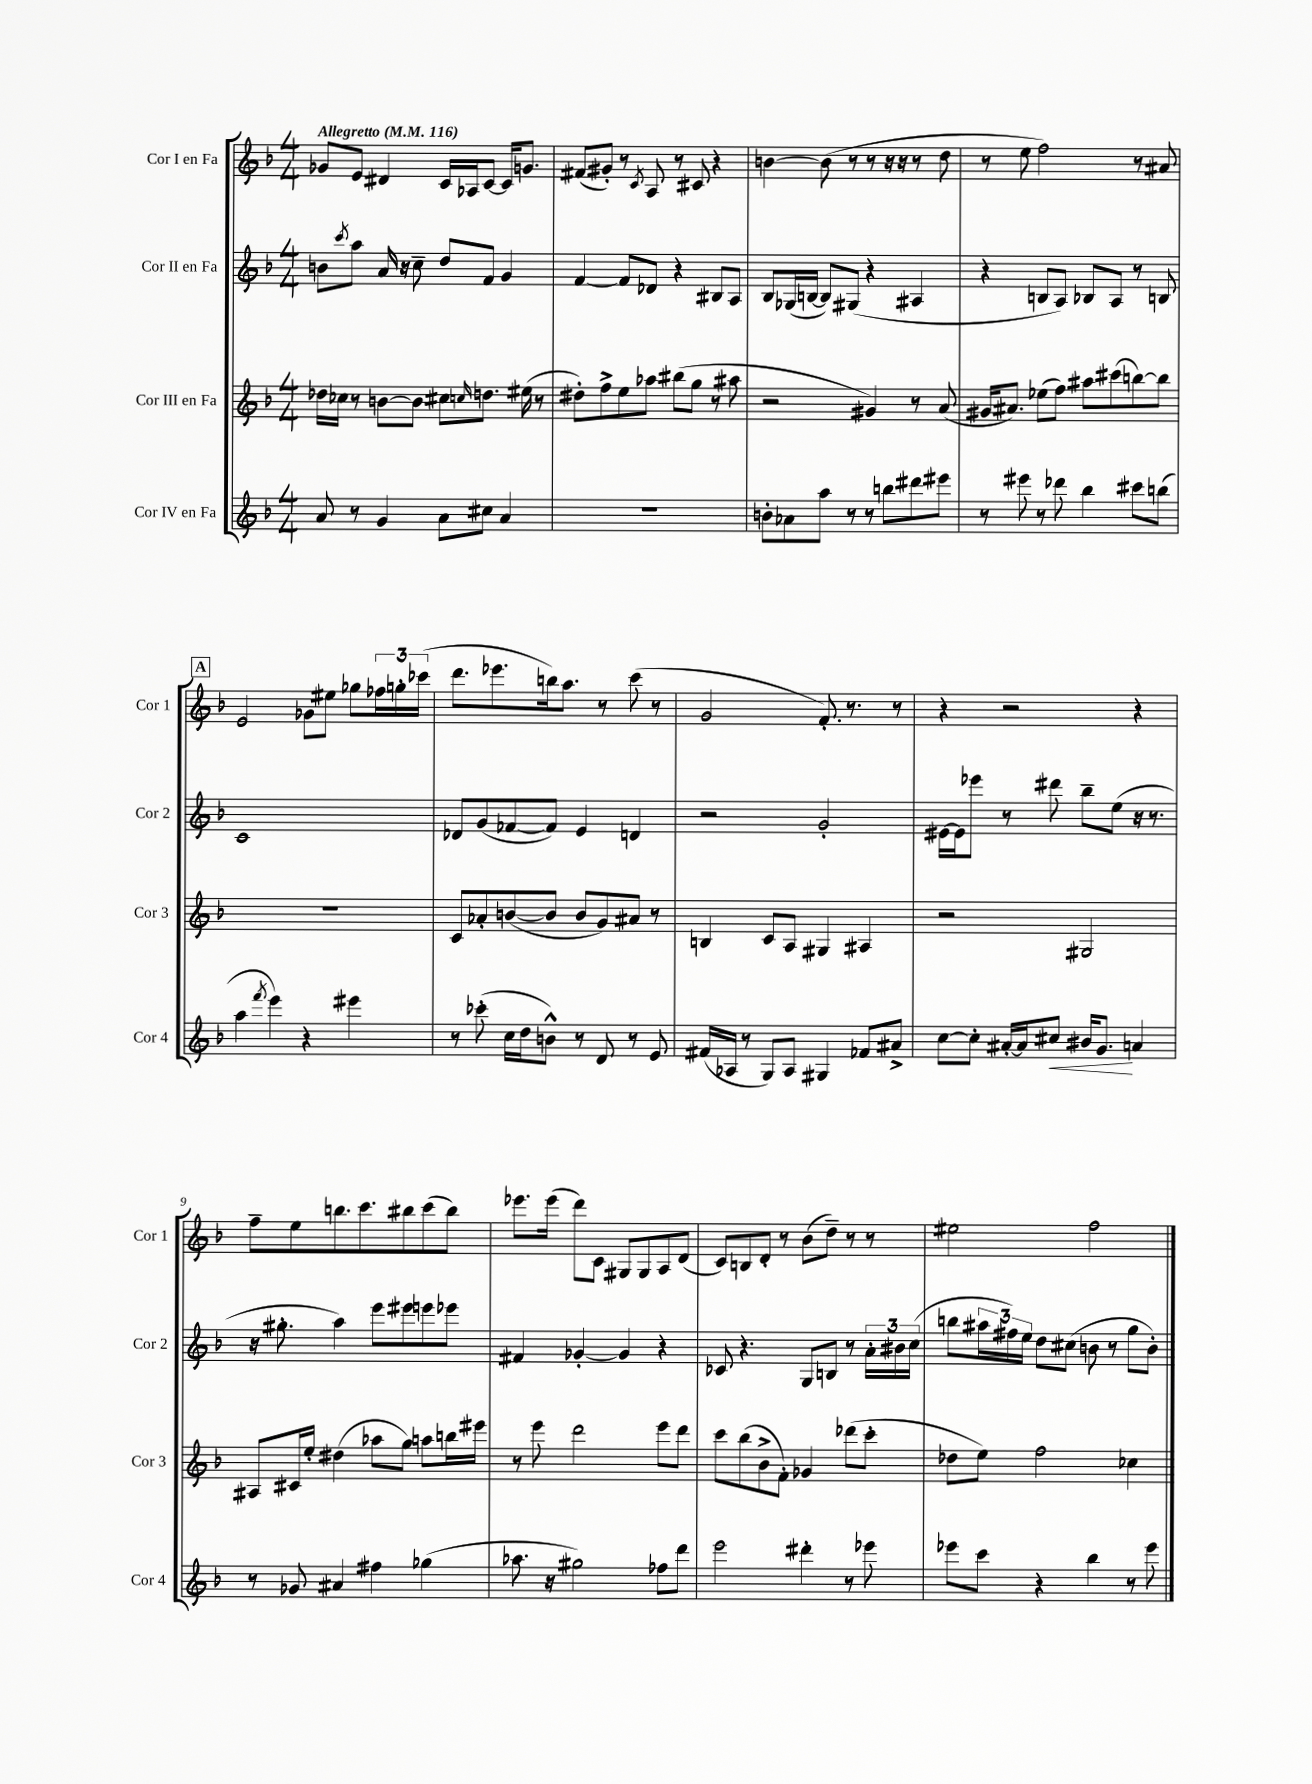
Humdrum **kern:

**kern	**kern	**kern	**kern
*staff4	*staff3	*staff2	*staff1
*clefG2	*clefG2	*clefG2	*clefG2
*k[b-]	*k[b-]	*k[b-]	*k[b-]
*M4/4	*M4/4	*M4/4	*M4/4
*MM116	*MM116	*MM116	*MM116
8a	16dd-	8b	8g-
.	16cc-	.	.
.	.	8qccc	.
8r	8r	8aa	8e
4g	[8b	16a	4d#
.	.	16r	.
.	8b]	8cc~	.
8a	8cc#	8dd	16c
.	.	.	16A-
.	16qqcc	.	.
8cc#	8.dd	8f	[8c
4a	.	4g	16c]
.	(16ee#	.	8.g
.	8r	.	.
=	=	=	=
1r	8dd#')	[4f	(8f#
.	8ff^	.	8g#')
.	8ee	8f]	8r
.	.	.	8qc
.	8aa-	8d-	8A
.	(8bb#	4r	8r
.	8gg	.	8c#
.	8r	8B#	4r
.	8aa#	8A	.
=	=	=	=
8b'	2r	8B-	[4b
8a-	.	(16G-	.
.	.	[16B	.
8aa	.	8B])	(8b]
8r	.	(8G#	8r
8r	4g#)	4r	8r
8bb	.	.	16r
.	.	.	16r
8ddd#	8r	4A#	8r
8eee#	(8a	.	8dd
=	=	=	=
8r	16g#	4r	8r
.	8.a#)	.	.
8eee#	.	.	8ee
8r	(8ee-	8B	2ff)
8ddd-	8ff)	8A)	.
4bb-	8aa#	8B-	.
.	(8ccc#	8A	.
8ccc#	[8bb)	8r	8r
(8bb	8bb]	8B	8a#
=	=	=	=
4aa	1r	1c	2e
8qfff	.	.	.
4eee)	.	.	.
4r	.	.	8g-
.	.	.	8ee#
4eee#	.	.	8gg-
.	.	.	24ff-
.	.	.	24gg'
.	.	.	(24ccc-
=	=	=	=
8r	8c	8d-	8.ddd
(8ccc-'	8a-'	(8g	.
.	.	.	8.eee-
16cc	([8b	[8f-	.
16dd	.	.	.
8b^^)	8b]	8f-])	16bb)
.	.	.	8.aa
8r	8b	4e	.
8d	8g)	.	8r
8r	8a#	4d	(8ccc
8e	8r	.	8r
=	=	=	=
(16f#	4B	2r	2g
16A-	.	.	.
8r	.	.	.
8G)	8c	.	.
8A-	8A	.	.
4G#	4G#	2g'	8.f')
.	.	.	8.r
8f-	4A#	.	.
8a#^	.	.	8r
=	=	=	=
[8cc	2r	[16e#	4r
.	.	16e#]	.
8cc']	.	8eee-	.
[16a#'	.	8r	2r
16a#]	.	.	.
8cc#	.	8ddd#	.
16b#	2G#	8bb-~	.
8.g	.	.	.
.	.	(8ee	.
4a	.	16r	4r
.	.	8.r	.
=	=	=	=
8r	8A#	16r	8ff~
.	.	8.gg#'	.
8g-	16c#	.	8ee
.	16ee'	.	.
4a#	(4dd#	4aa)	8.bb
.	.	.	8.ccc
4ff#	8aa-	8eee	.
.	8gg)	8eee#	8bb#
(4gg-	8aa	8eee	(8ccc
.	16bb	8eee-	8bb#)
.	16eee#	.	.
=	=	=	=
8.aa-	8r	4f#	8.eee-
.	8eee	.	.
16r	.	.	(16eee-
2gg#)	2ddd	[4g-'	8ddd)
.	.	.	8c
.	.	4g-]	8G#
.	.	.	8G#
8ff-	8eee	4r	8A
8ddd	8ddd	.	(8d
=	=	=	=
2eee	8ccc	8c-	8c)
.	(8bb-	4.r	8B
.	8b-^	.	8d'
.	8f')	.	8r
4ddd#'	4g-	8G	(8b-
.	.	8B	8dd~)
8r	(8ddd-	8r	8r
8eee-	8ccc'	24a'	8r
.	.	24b#	.
.	.	(24cc	.
=	=	=	=
8eee-	8dd-	8bb	2ee#
8ccc	8ee)	24aa#	.
.	.	24ff#)	.
.	.	24ee	.
4r	2ff	8dd	.
.	.	(8cc#	.
4bb-	.	8b	2ff
.	.	8r	.
8r	4cc-	8gg	.
8eee-	.	8b')	.
==	==	==	==
*-	*-	*-	*-
